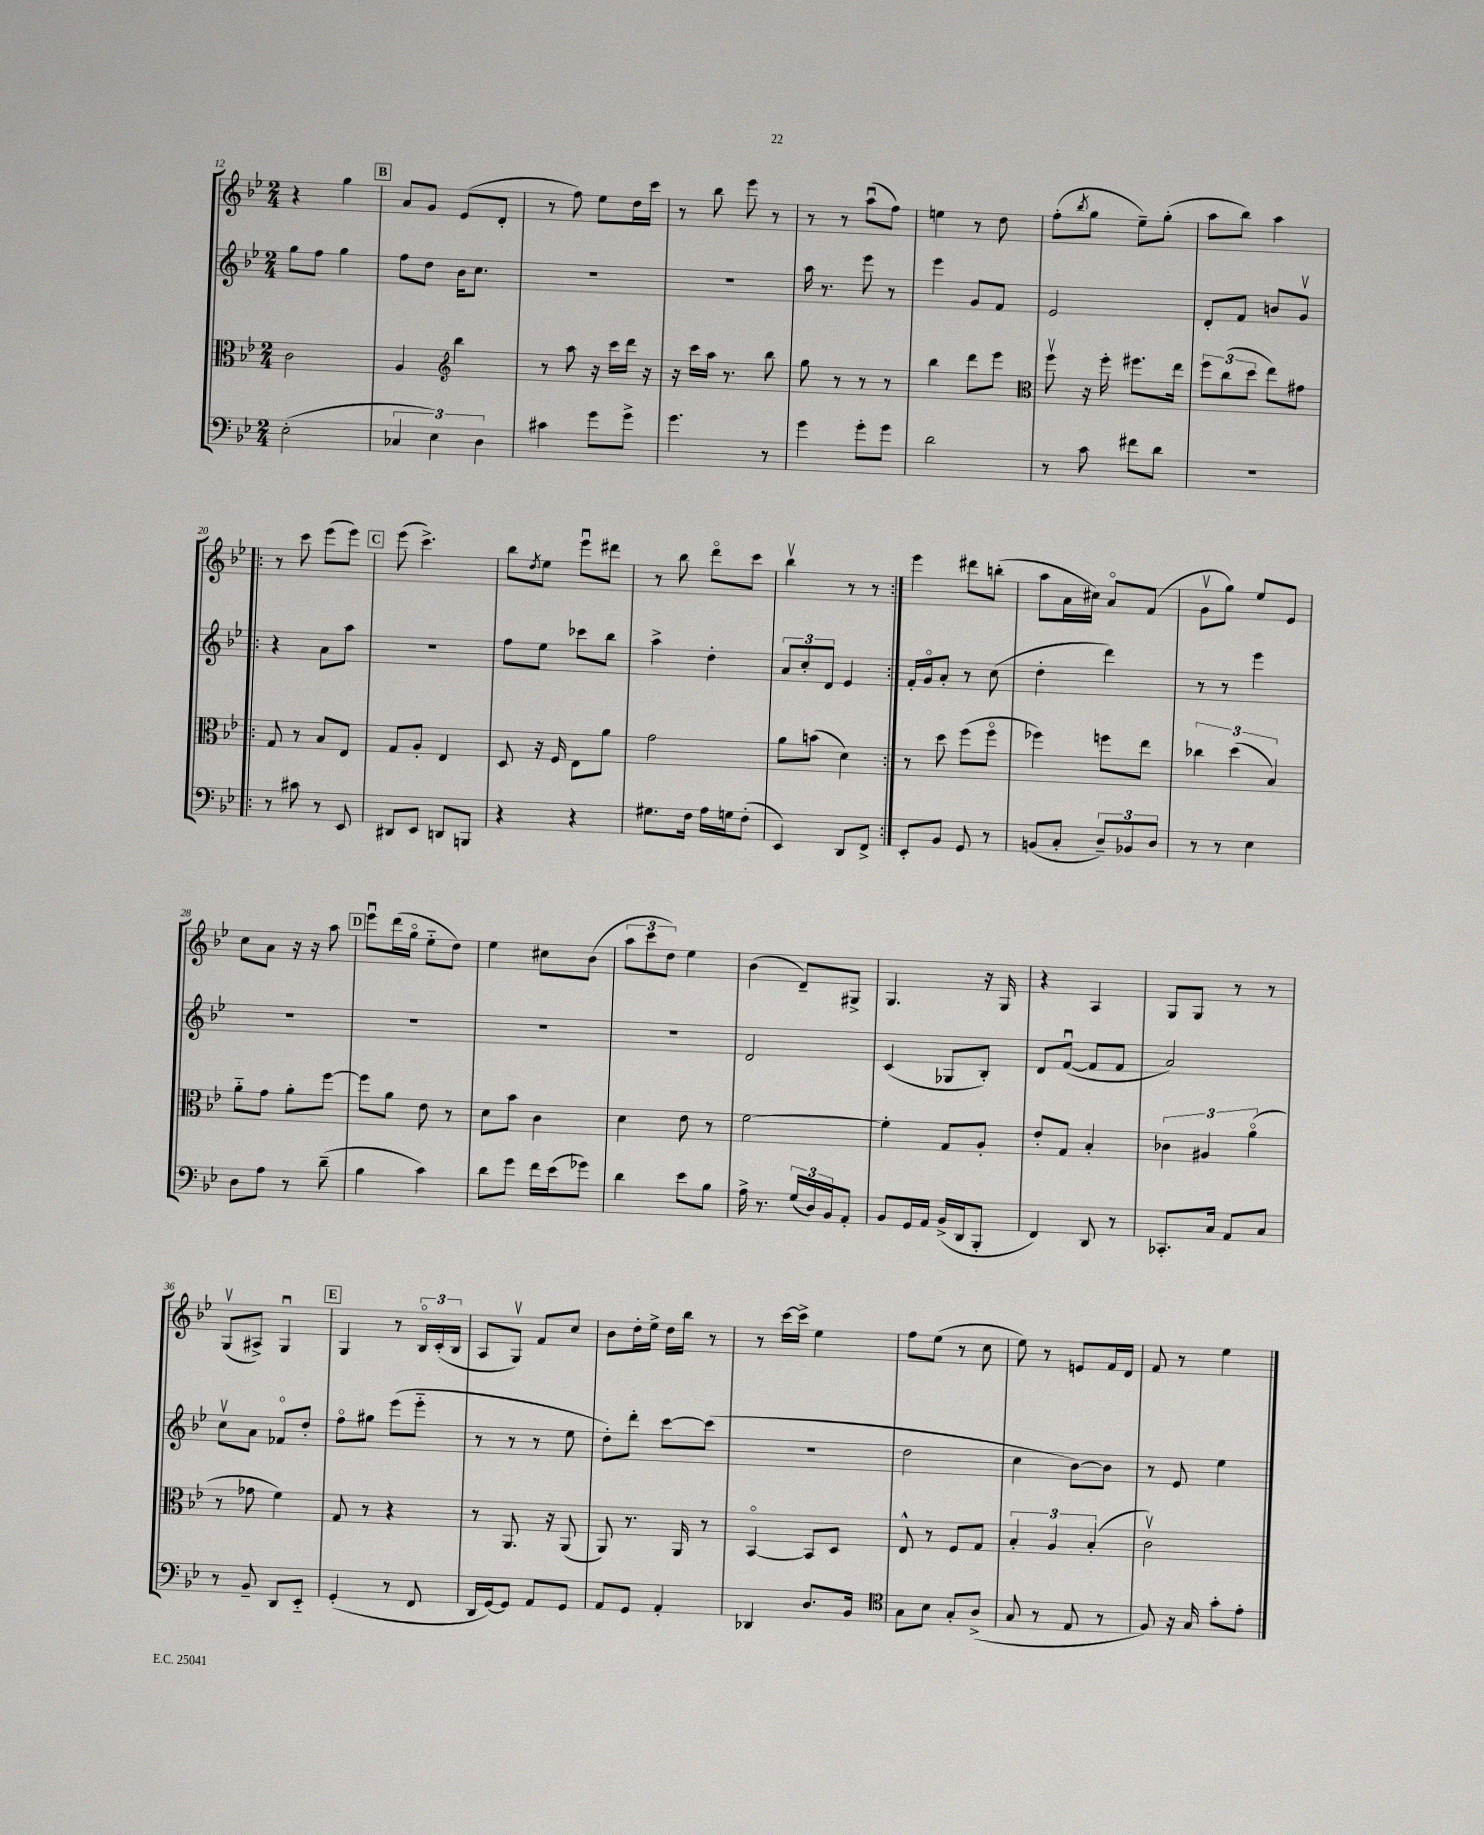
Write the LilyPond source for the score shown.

<<
\new StaffGroup <<
\new Staff = "s0" {
    \clef treble \key bes \major \numericTimeSignature \time 2/4
    r4 g''4 |
    \mark \markup { \box "B" } a'8 g'8 ees'8( d'8-. |
    r8 f''8) ees''8 d''16 c'''16 |
    r8 bes''8 ees'''8 r8 |
    r8 r8 a''8\downbow( f''8) |
    e''4 r8 d''8 |
    f''8-.( \acciaccatura { bes''8 } g''8 ees''8--) g''8-.( |
    a''8 bes''8) a''4 |
    \repeat volta 2 { r8 c'''8 ees'''8( ees'''8) |
    \mark \markup { \box "C" } ees'''8( c'''4.->) |
    bes''8 \acciaccatura { d''8 } ees''8 ees'''8\downbow dis'''8 |
    r8 bes''8 d'''8\flageolet c'''8 |
    bes''4\upbow r8 r8 | }
    ees'''4 dis'''8 b''8-.( |
    a''8 a'16 cis''16) a'8\flageolet f'8( |
    g'8\upbow g''8) ees''8 ees'8 |
    c''8 a'8 r16 r16 a''8 |
    \mark \markup { \box "D" } ees'''8\downbow d'''16( g''16\flageolet ees''8-_ d''8) |
    ees''4 cis''8 bes'8( |
    \tuplet 3/2 { a''8 c'''8 d''8) } ees''4 |
    bes'4( d'8--) gis8-> |
    g4. r16 g16 |
    r4 a4 |
    g8 g8 r8 r8 |
    g8\upbow( ais8->) g4\downbow |
    \mark \markup { \box "E" } g4 r8 \tuplet 3/2 { bes16\flageolet c'16-.( bes16 } |
    a8 g8\upbow) f'8 c''8 |
    bes'8 d''16-. ees''16-> d''16 bes''16 r8 |
    r8 c'''16~ c'''16-> ees''4 |
    f''8 ees''8( r8 c''8 |
    ees''8) r8 e'8 f'16 d'16 |
    f'8 r8 ees''4 \bar "|." |
}
\new Staff = "s1" {
    \clef treble \key bes \major \numericTimeSignature \time 2/4
    g''8 f''8 g''4 |
    \mark \markup { \box "B" } f''8 d''8 bes'16 c''8. |
    r2 |
    R2 |
    a''16 r8. ees'''8 r8 |
    ees'''4 g'8 f'8 |
    ees'2 |
    d'8-. f'8 b'8 g'8\upbow |
    \repeat volta 2 { r4 a'8 a''8 |
    \mark \markup { \box "C" } R2 |
    f''8 ees''8 ces'''8 bes''8 |
    a''4-> d''4-. |
    \tuplet 3/2 { a'8 c''8-. d'8 } ees'4 | }
    f'16-. g'16\flageolet a'8-. r8 c''8( |
    d''4-. d'''4) |
    r8 r8 ees'''4 |
    R2 |
    \mark \markup { \box "D" } R2 |
    R2 |
    R2 |
    d'2 |
    c'4( ges8 bes8-.) |
    d'8 f'8~\downbow( f'8 f'8 |
    a'2) |
    c''8\upbow a'8 fes'8\flageolet d''8-. |
    \mark \markup { \box "E" } f''8\flageolet gis''8 ees'''8( ees'''8-_ |
    r8 r8 r8 ees''8 |
    d''8-.) d'''8-. c'''8~ c'''8( |
    R2 |
    d''2 |
    c''4 bes'8~) bes'8 |
    r8 ees'8 ees''4 \bar "|." |
}
\new Staff = "s2" {
    \clef alto \key bes \major \numericTimeSignature \time 2/4
    c'2 |
    \mark \markup { \box "B" } a4 \clef treble bes''4 |
    r8 a''8 r16 c'''16 d'''16 r16 |
    r16 c'''16 a''16 r8. bes''8 |
    g''8 r8 r8 r8 |
    bes''4 d'''8 ees'''8 |
    \clef alto f''8\upbow r16 f''16-. fis''8. ees''16 |
    \tuplet 3/2 { f''8 c''8( d''8 } ees''8) gis'8 |
    \repeat volta 2 { g8 r8 bes8 ees8 |
    \mark \markup { \box "C" } g8 a8-. ees4 |
    d8 r16 f16 ees8 a'8 |
    g'2 |
    a'8 b'8( d'4) | }
    r8 d''8 f''8( f''8\flageolet |
    fes''4) f''8 ees''8 |
    \tuplet 3/2 { ces''4 d''4( bes4) } |
    a'8-_ g'8 a'8-. f''8~ |
    \mark \markup { \box "D" } f''8 a'8 ees'8 r8 |
    d'8 bes'8 c'4 |
    d'4 ees'8 r8 |
    f'2~ |
    f'4-. g8 a8-. |
    ees'8-. g8 bes4-. |
    \tuplet 3/2 { ces'4 ais4 a'4\flageolet( } |
    r8 ges'8 f'4) |
    \mark \markup { \box "E" } g8 r8 r4 |
    r8 a,8. r16 a,8( |
    a,8) r8. a,16 r8 |
    bes,4~\flageolet bes,8 d8 |
    ees8-^ r8 f8 g8 |
    \tuplet 3/2 { bes4-. a4 bes4-.( } |
    c'2\upbow) \bar "|." |
}
\new Staff = "s3" {
    \clef bass \key bes \major \numericTimeSignature \time 2/4
    ees2-.( |
    \mark \markup { \box "B" } \tuplet 3/2 { ces4 ees4) d4 } |
    cis'4 g'8 g'8-> |
    g'4. r8 |
    g'4 g'8-. g'8 |
    d'2 |
    r8 c'8 fis'8 d'8 |
    R2 |
    \repeat volta 2 { r8 cis'8 r8 ees,8 |
    \mark \markup { \box "C" } dis,8 ees,8 d,8 b,,8 |
    r4 r4 |
    gis8. f16 a16 g16 f8-.( |
    ees,4) d,8 f,8-> | }
    ees,8-. bes,8 g,8 r8 |
    b,8( c8-. \tuplet 3/2 { d8--) bes,8 d8 } |
    r8 r8 ees4 |
    d8 a8 r8 d'8--( |
    \mark \markup { \box "D" } bes4 c'4) |
    d'8 g'8 f'16 ees'16( ges'8) |
    d'4 ees'8 bes8 |
    a16-> r8. \tuplet 3/2 { g16( d16) bes,16 } a,8-. |
    bes,8 g,16 a,16 bes,16->( d,16 bes,,8-. |
    f,4) d,8 r8 |
    ces,8.-. c16 a,8 c8 |
    r8 bes,8-- d,8 ees,8-_ |
    \mark \markup { \box "E" } g,4-.( r8 f,8 |
    d,16 g,16~) g,8 a,8 g,8 |
    a,8 g,8 a,4-. |
    des,4 d8. bes,16 |
    \clef tenor g8 bes8 g8-. a8->( |
    g8 r8 ees8 r8 |
    f8) r16 g16 g'8-. ees'8-. \bar "|." |
}
>>
>>
\layout { \context { \Score currentBarNumber = #12 } }
